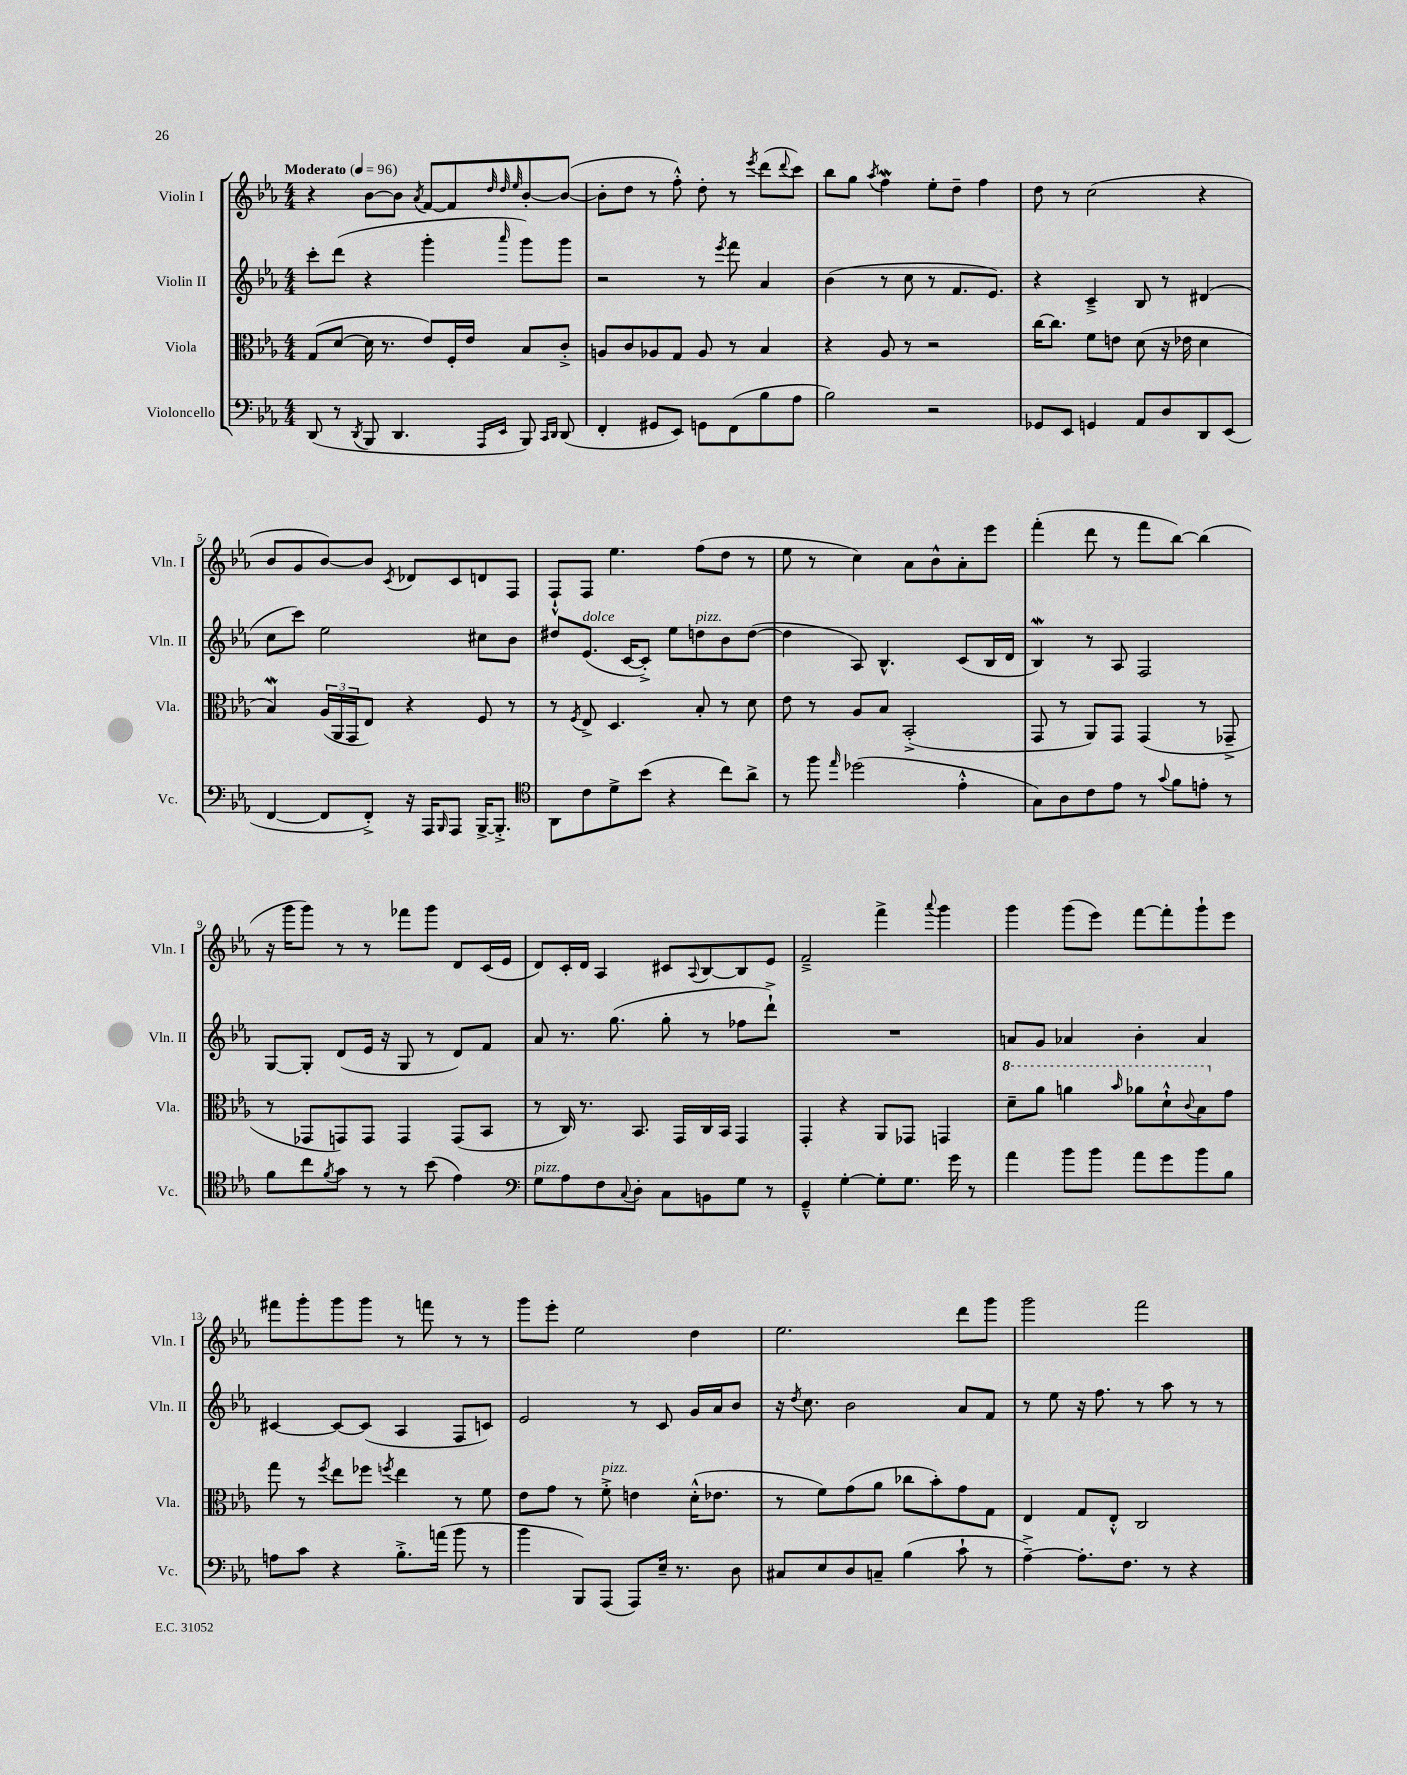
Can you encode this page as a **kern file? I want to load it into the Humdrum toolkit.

**kern	**kern	**kern	**kern
*part4	*part3	*part2	*part1
*staff4	*staff3	*staff2	*staff1
*I"Violoncello	*I"Viola	*I"Violin II	*I"Violin I
*I'Vc.	*I'Vla.	*I'Vln. II	*I'Vln. I
*clefF4	*clefC3	*clefG2	*clefG2
*k[b-e-a-]	*k[b-e-a-]	*k[b-e-a-]	*k[b-e-a-]
*M4/4	*M4/4	*M4/4	*M4/4
*MM96	*MM96	*MM96	*MM96
=1	=1	=1	=1
!	!	!	!LO:TX:a:B:t=Moderato
(8DD/	(8G/L	8ccc'\L	4r
8r	[8d/J	(8ddd\J	.
8qDD/	.	.	.
8BBB-/	16d\]	4r	[8b-\L
.	8.r	.	.
4.DD/	.	.	8b-\J]
.	.	.	8qa-/
.	8e-/L)	4ggg'\	[8f/L
.	16F'/L	.	8f/]
.	16e-/JJ	.	.
.	.	.	32qqdd/
16qqAAA-/LL	.	.	32qqdd/
16qqEE-/JJ	.	16qqaaa-/	32qqee-/
8BBB-/)	8B-/L	8ggg\L)	[8b-'/
16qqCC/LL	.	.	.
16qqDD/JJ	.	.	.
(8DD/	8c'^/J	8ggg\J	(8b-/J_
=2	=2	=2	=2
4FF'/	8An/L	2r	8b-'\L]
.	8c/	.	8dd\J
8GG#X/L	8A-X/	.	8r
8EE-/J)	8G/J	.	8ff'^^\)
8GGn\L	8A-/	8r	8dd'\
.	.	8qeee-/	.
(8FF\	8r	8fff\	8r
.	.	.	8qeee-/
8B-\	4B-/	4a-/	(8ddd\L
.	.	.	8qqddd/
8A-\J	.	.	8ccc\J)
=3	=3	=3	=3
2B-\)	4r	(4b-\	8bb-\L
.	.	.	8gg\J
.	.	.	8qaa-/
.	8A-/	8r	4ffW\
.	8r	8cc\	.
2r	2r	8r	8ee-'\L
.	.	8.f/L	8dd~\J
.	.	.	4ff\
.	.	8.e-/J)	.
=4	=4	=4	=4
8GG-X/L	[16cc\KL	4r	8dd\
.	8.cc\J]	.	.
8EE-/J	.	.	8r
4GGn/	8f\L	4c~^/	(2cc\
.	8en\J	.	.
8AA-/L	(8d\	8B-/	.
8D/	16r	8r	.
.	16e-X\	.	.
8DD/	4d\	(4d#X/	4r
(8EE-/J	.	.	.
!!LO:LB:g=z
=5	=5	=5	=5
[4FF/	4B-W/)	8cc\L	8b-/L
.	.	8ccc\J)	8g/
8FF/L]	(24A-/LL	2ee-\	[8b-/)
.	24AA-/	.	.
.	24GG/J	.	.
8FF'^/J)	8E-/J)	.	8b-/J]
.	.	.	8qc/
16r	4r	.	8d-X/L
16AAA-/KL	.	.	.
16qqBBB-/	.	.	.
8AAA-/J	.	.	8c/
[16BBB-^/KL	8F/	8cc#X\L	8dn/
8.BBB-'^/J]	.	.	.
.	8r	8b-\J	8F/J
=6	=6	=6	=6
*clefC4	*	*	*
8AA-\L	8r	8dd#X/L	8F`^^/L
.	8qF/	.	.
!	!	!LO:TX:a:i:t=dolce	!
8c\	8E-^/	(8.e-/J	8F/J
8d^\	4.D/	.	4.ee-\
.	.	[16c/KL	.
(8b-\J	.	8c'^/J])	.
4r	.	8ee-\L	.
!	!	!LO:TX:a:i:t=pizz.	!
.	8B-'/	8ddn\	(8ff\L
8cc\L)	8r	8b-\	8dd\J
8a-^\J	8d\	([8dd\J	8r
=7	=7	=7	=7
8r	8e-\	4dd\]	8ee-\
8ff\	8r	.	8r
16qqee-/	.	.	.
(2dd-X\	8A-/L	8A-/)	4cc\)
.	8B-/J	4.B-^^/	.
.	(2BB-'^/	.	8a-\L
.	.	.	8b-^^\
4e-'^^\	.	(8c/L	8a-'\
.	.	16B-/L	8eee-\J
.	.	16d/JJ	.
=8	=8	=8	=8
8G\L)	8GG/	4B-W/)	(4fff'\
8A-\	8r	.	.
8c\	8AA-/L)	8r	8ddd\
8e-\J	8GG/J	8A-/	8r
8r	(4GG/	2F/	8fff\L
8qqg/	.	.	.
8f\L	.	.	[8bb-\J)
8en'\J	8r	.	(4bb-\]
8r	8GG-X~^/	.	.
!!LO:LB:g=z
=9	=9	=9	=9
8f\L	8r	[8G/L	16r
.	.	.	16ggg\KL
8cc\	8GG-X/L	8G'/J]	8ggg\J)
8qf/	.	.	.
8g\J	8GGn/)	(8d/L	8r
8r	8GG/J	16e-/Jk	8r
.	.	16r	.
8r	4GG/	8G/	8fff-X\L
(8b-\	.	8r	8ggg\J
4e-\)	(8GG/L	8d/L)	8d/L
.	8BB-/J	8f/J	(16c/L
.	.	.	16e-/JJ
=10	=10	=10	=10
*clefF4	*	*	*
!LO:TX:a:i:t=pizz.	!	!	!
8G\L	8r	8a-/	8d/L)
8A-\	16C/)	8.r	16c'/L
.	8.r	.	16d/JJ
8F\	.	.	4A-/
.	.	(8.gg\	.
8qqC/	.	.	.
8D'\J	8.BB-/	.	.
8C\L	.	8gg'\	8c#X/L
.	16GG/LL	.	.
.	.	.	8qqA-/
8BBn\	16C/	8r	[8B-/
.	16BB-/JJ	.	.
8G\J	4GG/	8ff-X\L	8B-/]
8r	.	8ddd`^\J)	8e-/J
=11	=11	=11	=11
4GG~^^/	4GG'/	1r	2f~^/
[4G'\	4r	.	.
8G'\L]	8AA-/L	.	4fff^\
8.G\J	8GG-X/J	.	.
.	.	.	8qqaaa-/
.	4GGn/	.	4ggg\
16g\	.	.	.
8r	.	.	.
=12	=12	=12	=12
*	*8va	*	*
4a-\	8dd~\L	8an/L	4ggg\
.	8aa-\J	8g/J	.
8b-\L	4aan\	4a-X/	(8ggg\L
8b-\J	.	.	8eee-\J)
.	16qqbb-/	.	.
8a-\L	8aa-X\L	4b-'\	[8fff\L
8g\	8dd`^^\	.	8fff'\]
.	8qqcc/	.	.
8b-\	8b-\	4a-/	8ggg`\
*	*X8va	*	*
8B-\J	8g\J	.	8eee-\J
!!LO:LB:g=z
=13	=13	=13	=13
8An\L	8gg\	[4c#X/	8fff#X\L
8c\J	8r	.	8ggg'\
.	8qff/	.	.
4r	8ee-\L	8c#/L_	8ggg\
.	8ff-X\J	(8c#/J]	8ggg\J
.	8qffn/	.	.
8.B-'^\L	4ee-\	4A-/	8r
.	.	.	8fffn\
(16an\Jk	.	.	.
8b-\	8r	8F/L	8r
8r	8f\	8cn/J)	8r
=14	=14	=14	=14
4b-\	8e-\L	2e-/	8ggg\L
.	8g\J	.	8eee-'\J
8BBB-/L)	8r	.	2ee-\
!	!LO:TX:a:i:t=pizz.	!	!
(8AAA-/J	8f'^\	.	.
8AAA-/L)	4en\	8r	.
16E-~/Jk	.	8c/	.
8.r	.	.	.
.	(16d'^^\KL	16g/LL	4dd\
.	8.e-X\J	16a-/J	.
8D\	.	8b-/J	.
=15	=15	=15	=15
8C#X/L	8r	16r	2.ee-\
.	.	8qdd/	.
.	.	8.cc\	.
8E-/	8f\L)	.	.
8D/	(8g\	2b-\	.
8Cn~/J	8a-\J	.	.
(4B-\	8cc-X\L	.	.
.	8b-'\)	.	.
8c`\	8g\	8a-/L	8ddd\L
8r	8G\J	8f/J	8ggg\J
=16	=16	=16	=16
[4A-~^\)	4E-/	8r	2ggg\
.	.	8ee-\	.
8.A-'\L]	8G/L	16r	.
.	.	8.ff\	.
.	8E-'^^/J	.	.
8.F\J	.	.	.
.	2C/	8r	2fff\
8r	.	8aa-\	.
4r	.	8r	.
.	.	8r	.
==	==	==	==
*-	*-	*-	*-
